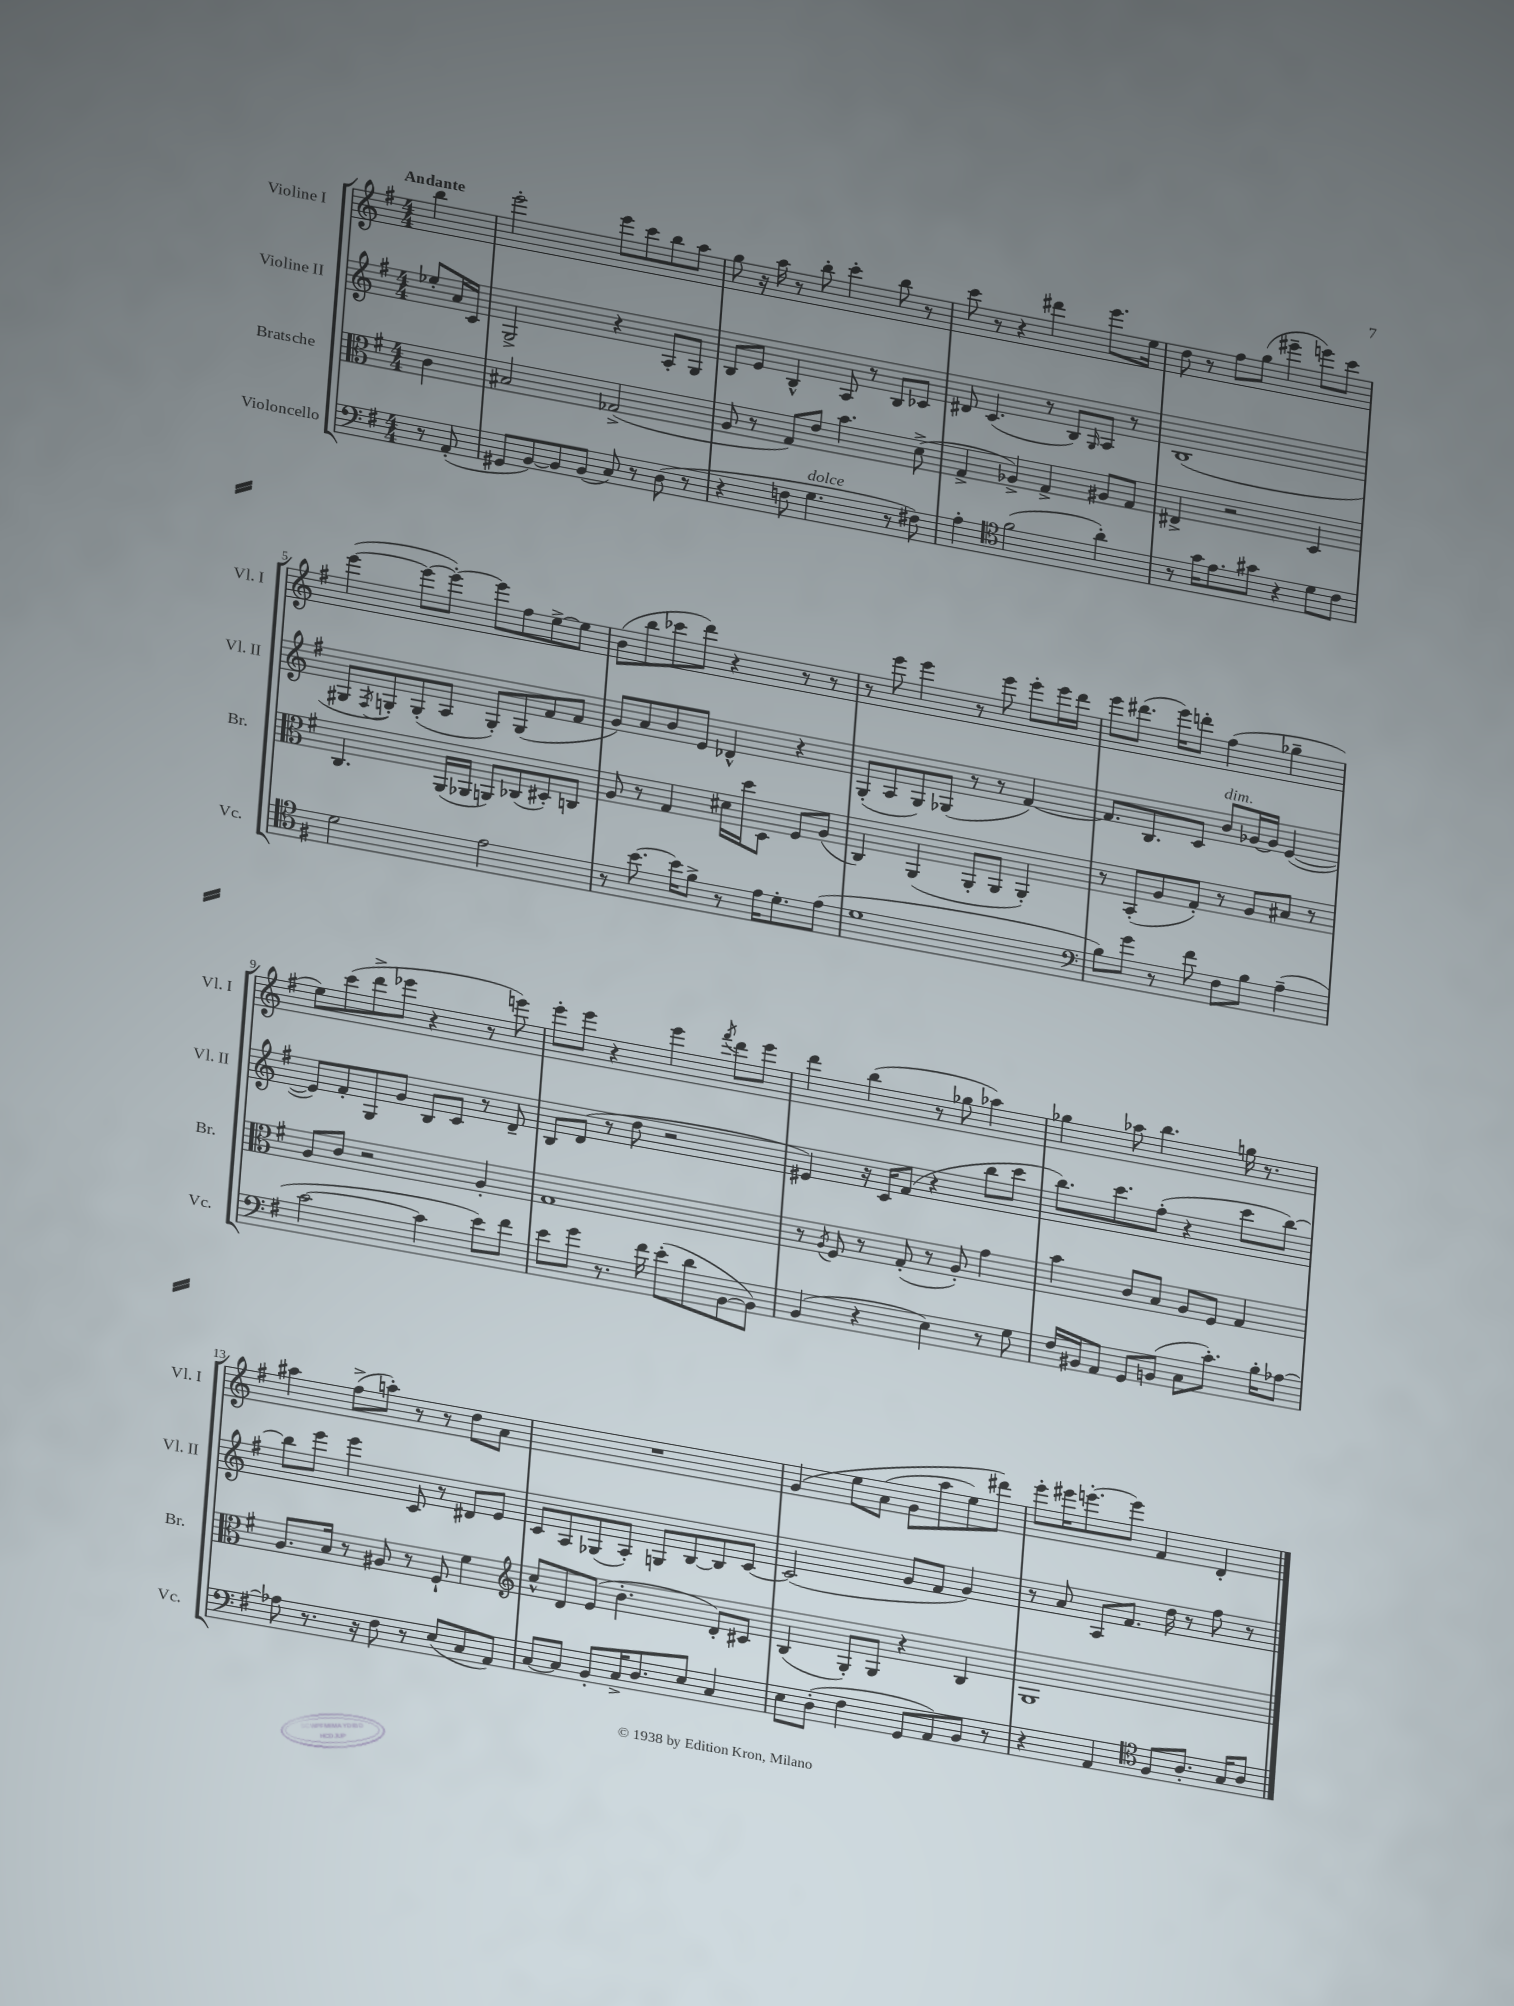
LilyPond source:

<<
\new StaffGroup <<
\new Staff = "s0" \with { instrumentName = "Violine I" shortInstrumentName = "Vl. I" } {
    \clef treble \key g \major \numericTimeSignature \time 4/4 \partial 4 \tempo "Andante"
    b''4 |
    e'''2-. e'''8 c'''8 b''8 a''8 |
    g''8 r16 a''16 r8 b''8-. c'''4-. b''8 r8 |
    c'''8 r8 r4 dis'''4 e'''8. e''16 |
    d''8 r8 fis''8 g''8( eis'''4-- e'''8) c'''8 |
    e'''4~( e'''8~ e'''8~-.) e'''8 fis''8 e''8~-> e''8 |
    b'8( b''8 ces'''8 d'''8) r4 r8 r8 |
    r8 e'''8 e'''4 r8 e'''8 e'''8-. e'''16 d'''16 |
    e'''8 dis'''8.( e'''16) d'''8-. fis''4( ges''4-- |
    e''8) c'''8( d'''8-> ees'''8 r4 r8 e'''8) |
    e'''8-. e'''8 r4 e'''4 \acciaccatura { fis'''8 } d'''8 e'''8 |
    d'''4 b''4( r8 ges''8 aes''4) |
    ges''4 aes''8 b''4. g''16 r8. |
    ais''4 fis''8->( a''8-.) r8 r8 d''8 a'8 |
    R1 |
    g'4\( e''8 a'8( g'8 a''8 e''8) dis'''8\) |
    e'''8-. eis'''16 e'''8.~-. e'''8 fis'4 d'4-. \bar "|." |
}
\new Staff = "s1" \with { instrumentName = "Violine II" shortInstrumentName = "Vl. II" } {
    \clef treble \key g \major \numericTimeSignature \time 4/4 \partial 4
    ees''8-. a'16 c'16 |
    g2-> r4 a8-. g8 |
    b8 e'8 b4-^ a8 r8 b8 ces'8 |
    dis'8 c'4.( r8 b8) \grace { g16 } a8 r8 |
    b1( |
    gis8 \acciaccatura { fis8 } g8-.) g8-.( a8 g8-.) g8( fis'8 fis'8 |
    g'8) a'8 b'8 e'8 des'4-^ r4 |
    g8-.( a8 g8) ges8( r8 r8 fis'4~) |
    fis'8. b8. c'8 b'8^\markup { \italic "dim." } ges'16~ ges'16 e'4~( |
    e'8) fis'8-. g8 g'8 b8 c'8 r8 d'8-- |
    b8 d'8( r8 d''8 r2 |
    eis'4) r16 c'16 fis'8( r4 b''8 c'''8 |
    b''8.) c'''8. fis''8-.( r4 c'''8 b''8~) |
    b''8 e'''8 e'''4 c'8 r8 dis'8 e'8 |
    c'8 a8 ges8( a8-.) g8 b8~ b8 c'8~ |
    c'2( g'8 fis'8 g'4) |
    r8 a'8 a8 fis'8. d''16 r8 fis''8 r8 \bar "|." |
}
\new Staff = "s2" \with { instrumentName = "Bratsche" shortInstrumentName = "Br." } {
    \clef alto \key g \major \numericTimeSignature \time 4/4 \partial 4
    c'4 |
    bis2 ges2->( |
    a8 r8 g8) e'8 b'4. d'8->( |
    g4-> aes4->) g4-> ais8 g8 |
    eis4-> r2 d4 |
    c4. a,16( aes,16 a,8) ces8( dis8-.) c8 |
    a8 r8 g4 dis'16 d''16 d8 fis8 a8( |
    c4) a,4( a,8-. a,8 a,4-.) |
    r8 b,8-.( a8 g8-.) r8 a8 bis8 r8 |
    a8 c'8 r2 a4-. |
    g1 |
    r8 \acciaccatura { a8 } fis8 r8 g8-.( r8 a8-.) g'4 |
    b'4 c'8 b8 a8 fis8 g4 |
    a8. b16 r8 ais8 r8 fis8-! fis'4 |
    \clef treble c''8-^ d'8 e'8( b'4.-. d'8-.) cis'8 |
    b4( g8-.) g8 r4 b4 |
    g1 \bar "|." |
}
\new Staff = "s3" \with { instrumentName = "Violoncello" shortInstrumentName = "Vc." } {
    \clef bass \key g \major \numericTimeSignature \time 4/4 \partial 4
    r8 a,8-.( |
    gis,8 b,8~) b,8 b,8( c8) r8 d8( r8 |
    r4 f8 g4.^\markup { \italic "dolce" } r8 fis8) |
    a4-. \clef tenor fis'2( a'4-.) |
    r8 g'16 e'8. gis'8 r4 d'8 c'8 |
    d'2 e'2 |
    r8 b'8.~ b'16 fis'8-> r8 e'16 d'8.-. e'8( |
    d'1 |
    \clef bass b8) g'8 r8 fis'8 fis8 b8 a4--( |
    c'2~ c'4 e'8) fis'8 |
    e'8 g'8 r8. fis'16 e'8-.( d'8 b,8~ b,8) |
    b,4( r4 e4) r8 g8 |
    fis16 bis,16 a,8 g,8 b,8( c8 c'8.-.) b16-. aes8~ |
    aes8 r8. r16 fis8 r8 e8( c8 a,8) |
    c8~ c8 b,8-. c16-> d8. e8 c4 |
    e8 d8-.( fis4 g,8 a,8) b,8 r8 |
    r4 a,4 \clef tenor fis8 a8.-. g16 a8 \bar "|." |
}
>>
>>
